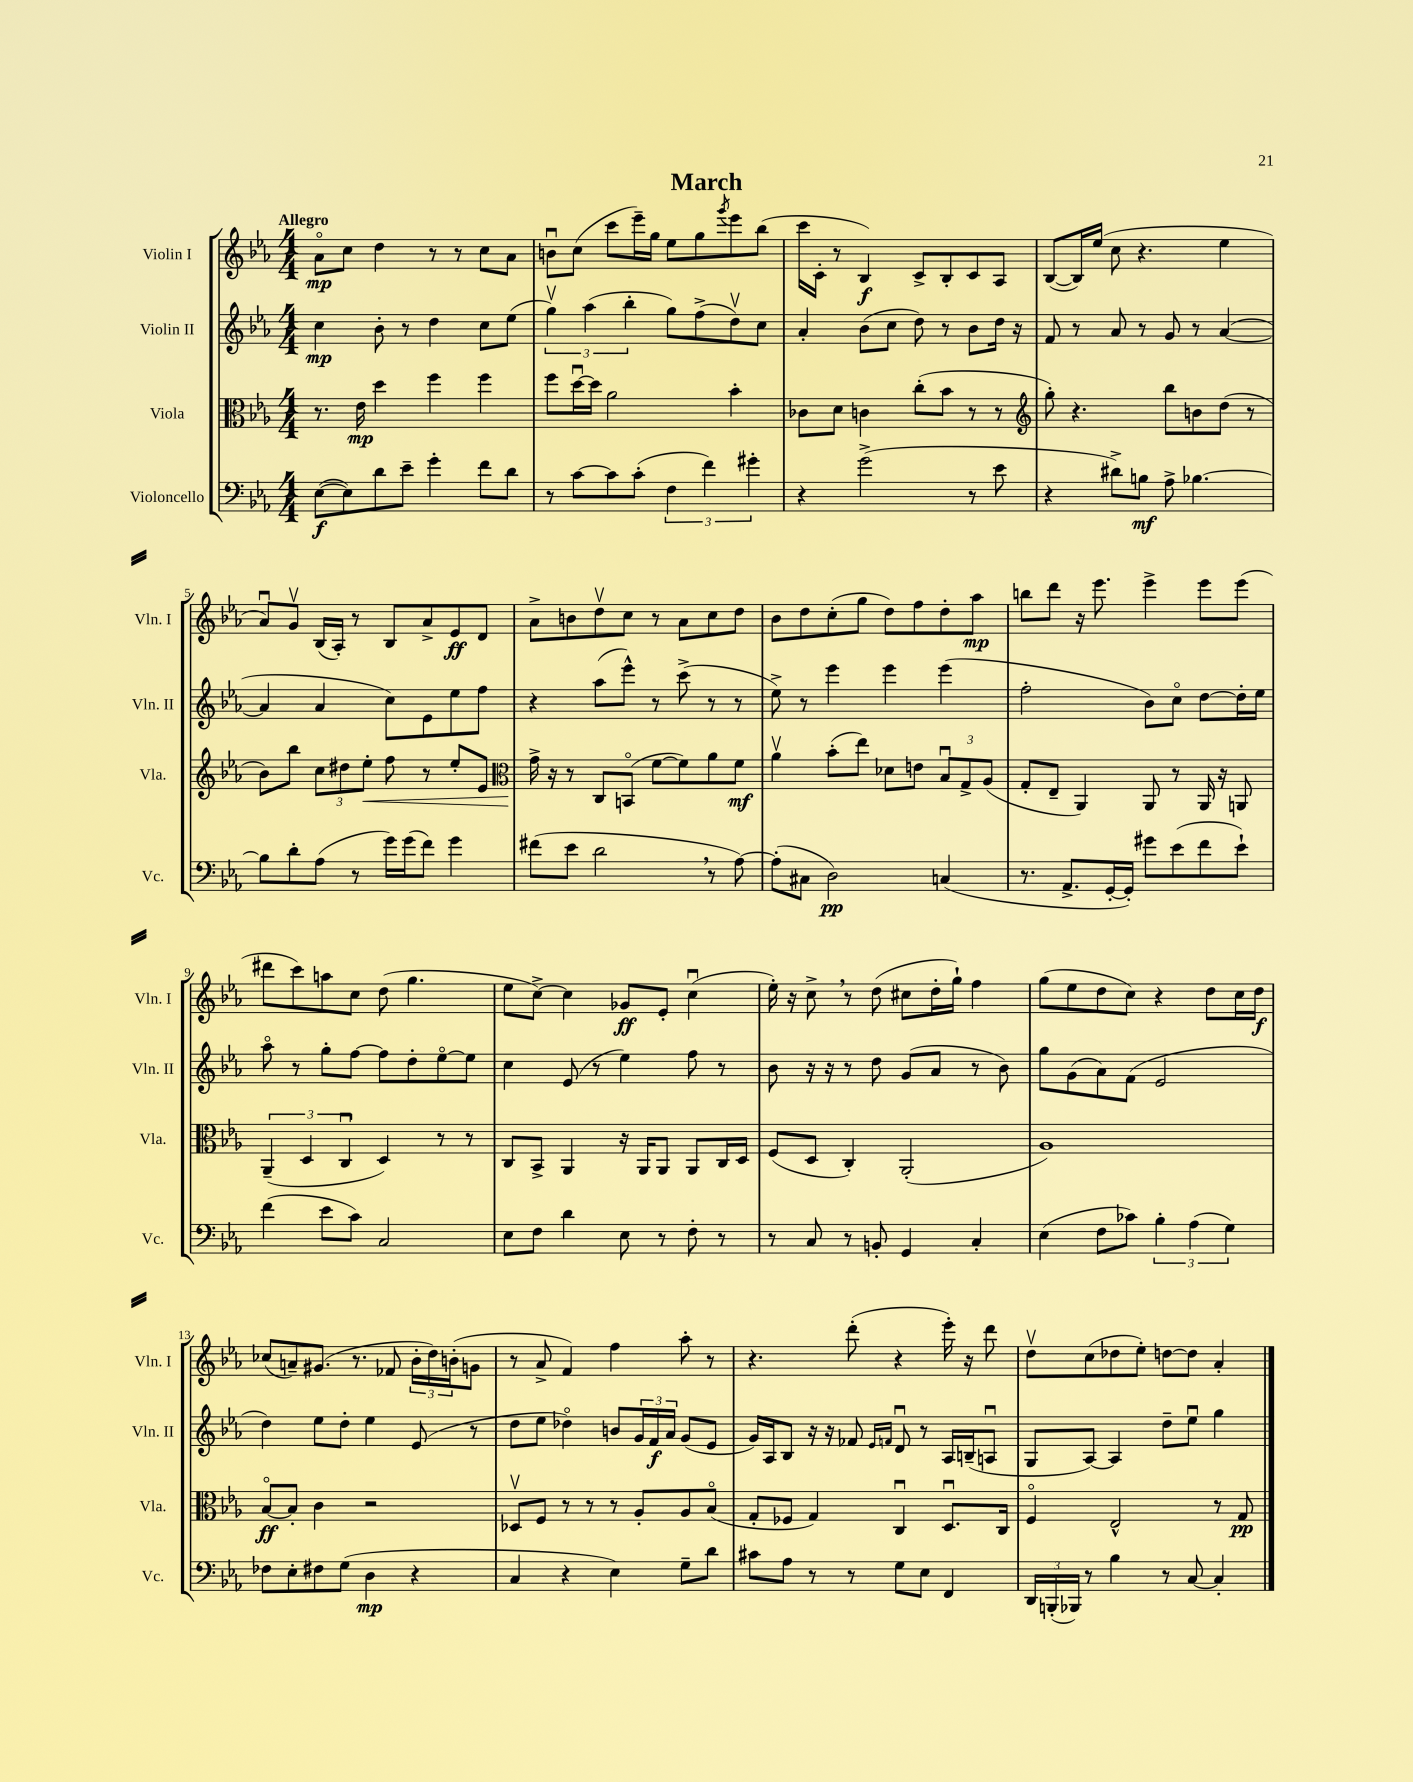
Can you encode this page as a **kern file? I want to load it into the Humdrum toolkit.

**kern	**dynam	**kern	**dynam	**kern	**dynam	**kern	**dynam
*part4	*part4	*part3	*part3	*part2	*part2	*part1	*part1
*staff4	*staff4	*staff3	*staff3	*staff2	*staff2	*staff1	*staff1
*I"Violoncello	*	*I"Viola	*	*I"Violin II	*	*I"Violin I	*
*I'Vc.	*	*I'Vla.	*	*I'Vln. II	*	*I'Vln. I	*
*clefF4	*	*clefC3	*	*clefG2	*	*clefG2	*
*k[b-e-a-]	*	*k[b-e-a-]	*	*k[b-e-a-]	*	*k[b-e-a-]	*
*M4/4	*	*M4/4	*	*M4/4	*	*M4/4	*
=1	=1	=1	=1	=1	=1	=1	=1
!	!	!	!	!	!	!LO:TX:a:B:t=Allegro	!
([8E-\L	f	8.r	.	4cc\	mp	8a-\L	mp
8E-\])	.	.	.	.	.	8cc\J	.
.	.	16e-\	mp	.	.	.	.
8d\	.	4dd\	.	8b-'\	.	4dd\	.
8e-~\J	.	.	.	8r	.	.	.
4g'\	.	4ff\	.	4dd\	.	8r	.
.	.	.	.	.	.	8r	.
8f\L	.	4ff\	.	8cc\L	.	8cc\L	.
8d\J	.	.	.	(8ee-\J	.	8a-\J	.
=2	=2	=2	=2	=2	=2	=2	=2
8r	.	8ff\L	.	6ggv\)	.	8bnu\L	.
[8c\L	.	[16ddu\L	.	.	.	(8cc\J	.
.	.	.	.	(6aa-\	.	.	.
.	.	16dd\JJ]	.	.	.	.	.
8c\]	.	2a-\	.	.	.	8ccc\L	.
.	.	.	.	6bb-'\	.	.	.
(8c'\J	.	.	.	.	.	16eee-~\L)	.
.	.	.	.	.	.	16gg\JJ	.
6F\	.	.	.	8gg\L)	.	8ee-\L	.
.	.	.	.	(8ff^\	.	8gg\	.
6f\)	.	.	.	.	.	.	.
.	.	.	.	.	.	8qggg/	.
.	.	4b-'\	.	8ddv\)	.	8eee-\	.
6g#X'\	.	.	.	.	.	.	.
.	.	.	.	8cc\J	.	(8bb-\J	.
=3	=3	=3	=3	=3	=3	=3	=3
4r	.	8c-X\L	.	4a-'/	.	16ccc\LL	.
.	.	.	.	.	.	16c'\JJ	.
.	.	8d\J	.	.	.	8r	.
(2g^\	.	4cn\	.	(8b-\L	.	4B-/)	f
.	.	.	.	8cc\J	.	.	.
.	.	(8cc'\L	.	8dd\)	.	8c^/L	.
.	.	8b-\J	.	8r	.	8B-'/	.
8r	.	8r	.	8b-\L	.	8c/	.
8e-\	.	8r	.	16dd\Jk	.	8A-/J	.
.	.	.	.	16r	.	.	.
=4	=4	=4	=4	=4	=4	=4	=4
*	*	*clefG2	*	*	*	*	*
4r	.	8gg'\)	.	8f/	.	([8B-/L	.
.	.	4.r	.	8r	.	16B-/L])	.
.	.	.	.	.	.	(16ee-/JJ	.
8d#X^\L)	.	.	.	8a-/	.	8cc\	.
8Bn\J	mf	.	.	8r	.	4.r	.
8A-^\	.	8bb-\L	.	8g/	.	.	.
[4.B-X\	.	8bn\	.	8r	.	.	.
.	.	(8dd\J	.	([4a-/	.	4ee-\	.
.	.	8r	.	.	.	.	.
!!LO:LB:g=z
=5	=5	=5	=5	=5	=5	=5	=5
8B-\L]	.	8b-\L)	.	4a-/]	.	8a-u/L)	.
8d'\	.	8bb-\J	.	.	.	8gv/J	.
(8A-\J	.	12cc\L	.	4a-/	.	(16B-/LL	.
.	.	.	.	.	.	16A-'/JJ)	.
.	.	12dd#X\	.	.	.	.	.
8r	.	.	.	.	.	8r	.
!	!	!	!LO:HP:b	!	!	!	!
.	.	12ee-'\J	<	.	.	.	.
16g\LL)	.	8ff\	.	8cc\L)	.	8B-/L	.
(16g\J	.	.	.	.	.	.	.
8f\J)	.	8r	.	8e-\	.	8a-^/	.
4g\	.	8ee-'/L	.	8ee-\	.	8e-/	ff
.	.	8e-/J	.	8ff\J	.	8d/J	.
=6	=6	=6	=6	=6	=6	=6	=6
*	*	*clefC3	*	*	*	*	*
(8f#X\L	.	16g^\	.	4r	.	8a-^\L	.
.	.	16r	[	.	.	.	.
8e-\J	.	8r	.	.	.	8bn\	.
2d,\	.	8C/L	.	(8aa-\L	.	8ddv\	.
.	.	(8BBn/J	.	8eee-^^\J)	.	8cc\J	.
.	.	[8f\L	.	8r	.	8r	.
.	.	8f\])	.	(8ccc^\	.	8a-\L	.
8r	.	8a-\	.	8r	.	8cc\	.
[8A-\)	.	8f\J	mf	8r	.	8dd\J	.
=7	=7	=7	=7	=7	=7	=7	=7
(8A-'\L]	.	4a-v\	.	8ee-^\)	.	8b-\L	.
8C#X\J	.	.	.	8r	.	8dd\	.
2D\)	pp	(8b-'\L	.	4eee-\	.	(8cc'\	.
.	.	8ee-\J)	.	.	.	8gg\J	.
.	.	8d-X\L	.	4eee-\	.	8dd\L)	.
.	.	8en\J	.	.	.	8ff\	.
(4Cn/	.	12B-u/L	.	(4eee-\	.	8dd'\	.
.	.	12G^/	.	.	.	.	.
.	.	.	.	.	.	8aa-\J	mp
.	.	(12A-/J	.	.	.	.	.
=8	=8	=8	=8	=8	=8	=8	=8
8.r	.	8G'/L	.	2ff'\	.	8bbn\L	.
.	.	8E-~/J	.	.	.	8ddd\J	.
8.AA-^/L	.	.	.	.	.	.	.
.	.	4AA-/)	.	.	.	16r	.
.	.	.	.	.	.	8.eee-\	.
[16GG'/L	.	.	.	.	.	.	.
16GG'/JJ])	.	.	.	.	.	.	.
8g#X\L	.	8AA-/	.	8b-\L)	.	4eee-^\	.
(8e-\	.	8r	.	8cc\J	.	.	.
8f\	.	16AA-/	.	[8dd\L	.	8eee-\L	.
.	.	16r	.	.	.	.	.
8e-`\J)	.	8AAn/	.	16dd'\L]	.	(8eee-\J	.
.	.	.	.	16ee-\JJ	.	.	.
!!LO:LB:g=z
=9	=9	=9	=9	=9	=9	=9	=9
(4f\	.	(6AA-~/	.	8aa-\	.	8ddd#X\L	.
.	.	.	.	8r	.	8ccc\)	.
.	.	6D/	.	.	.	.	.
8e-\L	.	.	.	8gg'\L	.	8aan\	.
.	.	6Cu/	.	.	.	.	.
8c\J)	.	.	.	[8ff\J	.	8cc\J	.
2C/	.	4D/)	.	8ff\L]	.	(8dd\	.
.	.	.	.	8dd'\	.	4.gg\	.
.	.	8r	.	[8ee-\	.	.	.
.	.	8r	.	8ee-\J]	.	.	.
=10	=10	=10	=10	=10	=10	=10	=10
8E-\L	.	8C/L	.	4cc\	.	8ee-\L	.
8F\J	.	8BB-^/J	.	.	.	[8cc^\J)	.
4d\	.	4AA-/	.	(8e-/	.	4cc\]	.
.	.	.	.	8r	.	.	.
8E-\	.	16r	.	4ee-\)	.	8g-X/L	ff
.	.	16AA-/KL	.	.	.	.	.
8r	.	8AA-/J	.	.	.	8e-'/J	.
8F'\	.	8AA-/L	.	8ff\	.	(4ccu\	.
8r	.	16C/L	.	8r	.	.	.
.	.	16D/JJ	.	.	.	.	.
=11	=11	=11	=11	=11	=11	=11	=11
8r	.	(8F/L	.	8b-\	.	16ee-'\)	.
.	.	.	.	.	.	16r	.
8C/	.	8D/J	.	16r	.	8cc^,\	.
.	.	.	.	16r	.	.	.
8r	.	4C'/)	.	8r	.	8r	.
8BBn'/	.	.	.	8dd\	.	(8dd\	.
4GG/	.	(2AA-'/	.	(8g/L	.	8cc#X\L	.
.	.	.	.	8a-/J	.	16dd'\L	.
.	.	.	.	.	.	16gg`\JJ)	.
4C'/	.	.	.	8r	.	4ff\	.
.	.	.	.	8b-\)	.	.	.
=12	=12	=12	=12	=12	=12	=12	=12
(4E-\	.	1A-)	.	8gg\L	.	(8gg\L	.
.	.	.	.	(8g\	.	8ee-\	.
8F\L	.	.	.	8a-\)	.	8dd\	.
8c-X\J)	.	.	.	(8f\J	.	8cc\J)	.
6B-'\	.	.	.	2e-/	.	4r	.
(6A-\	.	.	.	.	.	.	.
.	.	.	.	.	.	8dd\L	.
6G\)	.	.	.	.	.	.	.
.	.	.	.	.	.	16cc\L	.
.	.	.	.	.	.	16dd\JJ	f
!!LO:LB:g=z
=13	=13	=13	=13	=13	=13	=13	=13
8F-X\L	.	[8B-/L	ff	4dd\)	.	(8cc-X/L	.
8E-'\	.	8B-'/J]	.	.	.	8an~/)	.
8F#X\	.	4c\	.	8ee-\L	.	(8.g#X/J	.
(8G\J	.	.	.	8dd'\J	.	.	.
.	.	.	.	.	.	8.r	.
4D\	mp	2r	.	4ee-\	.	.	.
.	.	.	.	.	.	8f-X/	.
4r	.	.	.	(8e-/	.	24b-'\LL	.
.	.	.	.	.	.	24dd\)	.
.	.	.	.	.	.	(24bn'\J	.
.	.	.	.	8r	.	8gn\J	.
=14	=14	=14	=14	=14	=14	=14	=14
4C/	.	8D-Xv/L	.	8dd\L	.	8r	.
.	.	8F/J	.	8ee-\J	.	8a-^/	.
4r	.	8r	.	4dd-X\)	.	4f/)	.
.	.	8r	.	.	.	.	.
4E-\)	.	8r	.	8bn/L	.	4ff\	.
.	.	8A-'/L	.	24g/L	.	.	.
.	.	.	.	24f/	f	.	.
.	.	.	.	24a-/JJ	.	.	.
8G~\L	.	8A-/	.	(8g/L	.	8aa-'\	.
8d\J	.	(8B-/J	.	8e-/J	.	8r	.
=15	=15	=15	=15	=15	=15	=15	=15
8c#X\L	.	8G'/L	.	16g/LL)	.	4.r	.
.	.	.	.	16A-/J	.	.	.
8A-\J	.	8F-X/J	.	8B-/J	.	.	.
8r	.	4G/)	.	16r	.	.	.
.	.	.	.	16r	.	.	.
8r	.	.	.	8f-X/	.	(8ddd'\	.
.	.	.	.	16qqe-/LL	.	.	.
.	.	.	.	16qqfn/JJ	.	.	.
8G\L	.	4Cu/	.	8du/	.	4r	.
8E-\J	.	.	.	8r	.	.	.
4FF/	.	8.Du/L	.	16A-/LL	.	16eee-'\)	.
.	.	.	.	(16Bn~/J	.	16r	.
.	.	.	.	8Anu/J	.	8ddd\	.
.	.	16C/Jk	.	.	.	.	.
=16	=16	=16	=16	=16	=16	=16	=16
24DD/LL	.	4F/	.	8G/L	.	8ddv\L	.
(24BBBn'/	.	.	.	.	.	.	.
24BBB-X/JJ)	.	.	.	.	.	.	.
8r	.	.	.	[8A-/J)	.	(8cc\	.
4B-\	.	2E-^^/	.	4A-/]	.	8dd-X\	.
.	.	.	.	.	.	8ee-'\J)	.
8r	.	.	.	8dd~\L	.	[8ddn\L	.
[8C/	.	.	.	8ee-u\J	.	8dd\J]	.
4C'/]	.	8r	.	4gg\	.	4a-'/	.
.	.	8G/	pp	.	.	.	.
==	==	==	==	==	==	==	==
*-	*-	*-	*-	*-	*-	*-	*-
